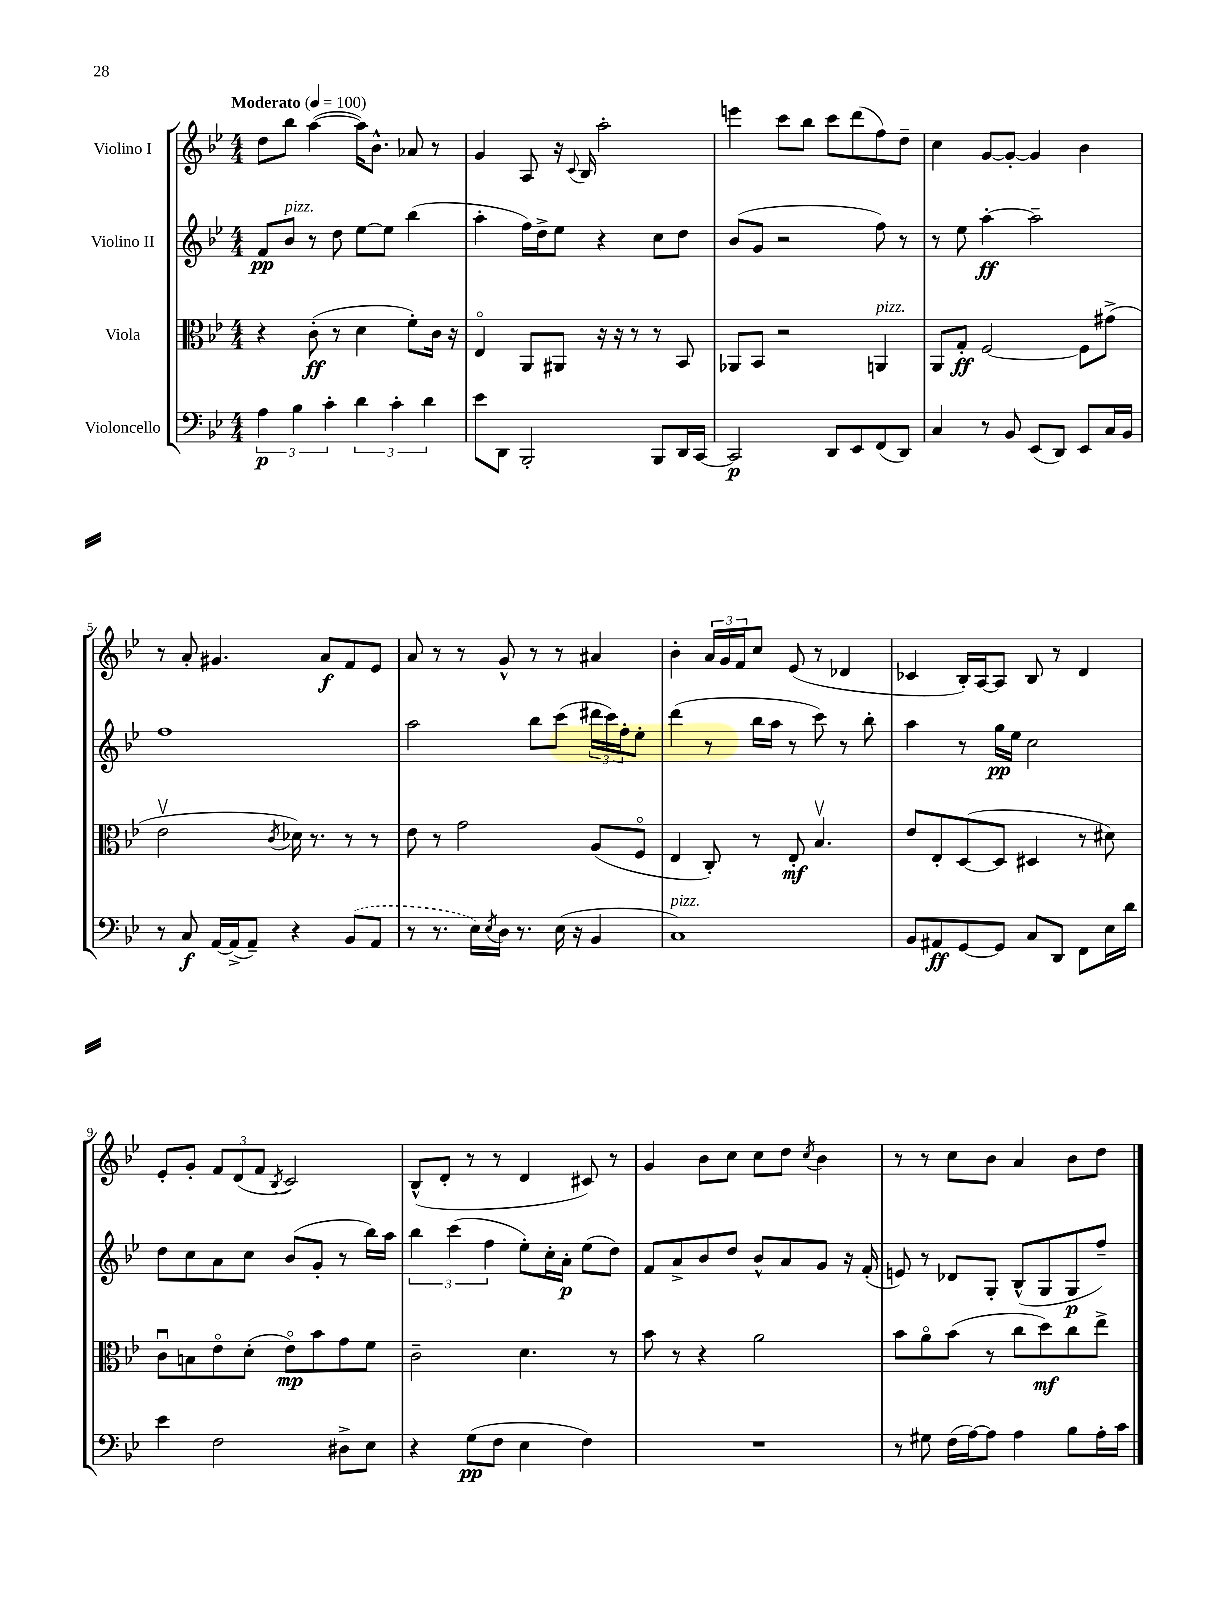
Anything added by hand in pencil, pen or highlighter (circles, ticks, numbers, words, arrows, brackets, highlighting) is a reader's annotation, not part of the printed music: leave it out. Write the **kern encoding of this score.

**kern	**kern	**kern	**kern
*staff4	*staff3	*staff2	*staff1
*clefF4	*clefC3	*clefG2	*clefG2
*k[b-e-]	*k[b-e-]	*k[b-e-]	*k[b-e-]
*M4/4	*M4/4	*M4/4	*M4/4
*MM100	*MM100	*MM100	*MM100
6A\	4r	8f/L	8dd\L
.	.	8b-/J	8bb-\J
6B-\	.	.	.
.	(8c'\	8r	([4aa\
6c'\	.	.	.
.	8r	8dd\	.
6d\	4d\	[8ee-\L	16aa\]LK)
.	.	.	8.b-^^\J
.	.	8ee-\]J	.
6c'\	.	.	.
.	8f'\L)	(4bb-\	8a-/
6d\	.	.	.
.	16c\Jk	.	8r
.	16r	.	.
=	=	=	=
8e-\L	4E-o/	4aa'\	4g/
8DD\J	.	.	.
2BBB-'/	8AA/L	16ff\LL)	8A/
.	.	16dd^\J	.
.	8AA#/J	8ee-\J	16r
.	.	.	8qqc/
.	.	.	16B-/
.	16r	4r	2aa'\
.	16r	.	.
.	8r	.	.
8BBB-/L	8r	8cc\L	.
16DD/L	8BB-/	8dd\J	.
[16CC/JJ	.	.	.
=	=	=	=
2CC/]	8AA-/L	(8b-/L	4eee\
.	8BB-/J	8g/J	.
.	2r	2r	8ccc\L
.	.	.	8bb-\J
8DD/L	.	.	8ccc\L
8EE-/	.	.	(8ddd\
(8FF/	4AA/	8ff\)	8ff\)
8DD/J)	.	8r	8dd~\J
=	=	=	=
4C/	8AA/L	8r	4cc\
.	8G'/J	8ee-\	.
8r	[2F/	[4aa'\	[8g/L
8BB-/	.	.	8g'/_J
(8EE-/L	.	2aa~\]	4g/]
8DD/J)	.	.	.
8EE-/L	8F\]L	.	4b-\
16C/L	(8g#^\J	.	.
16BB-/JJ	.	.	.
=	=	=	=
8r	2e-v\	1ff	8r
8C/	.	.	8a'/
[16AA/LL	.	.	4.g#/
(16AA^/]J	.	.	.
8AA~/J)	.	.	.
.	8qc/	.	.
4r	16d-\)	.	.
.	8.r	.	.
.	.	.	8a/L
(8BB-/L	8r	.	8f/
8AA/J	8r	.	8e-/J
=	=	=	=
8r	8e-\	2aa\	8a/
8.r	8r	.	8r
.	2g\	.	8r
16E-\LL)	.	.	.
8qE-/	.	.	.
16D\JJ	.	.	8g^^/
8.r	.	.	.
.	.	8bb-\L	8r
(16E-\	.	(8ccc\J	8r
16r	.	.	.
4BB-/	(8A/L	24ddd#\LL	4a#/
.	.	24ccc\)	.
.	.	24ff'\J	.
.	8Fo/J	8ee-'\J	.
=	=	=	=
1C)	4E-/	(4ddd\	4b-'\
.	8C'/)	8r	24a/LL
.	.	.	24g/
.	.	.	24f/J
.	8r	16bb-\LL	8cc/J
.	.	16aa\JJ	.
.	8E-'/	8r	(8e-/
.	4.B-v/	8ccc\)	8r
.	.	8r	4d-/
.	.	8bb-'\	.
=	=	=	=
8BB-/L	8e-/L	4aa\	4c-/
8AA#/	8E-'/	.	.
[8GG/	([8D/	8r	16B-'/LL)
.	.	.	[16A/J
8GG/]J	8D/]J	16gg\LL	8A/]J
.	.	16ee-\JJ	.
8C/L	4D#/	2cc\	8B-/
8DD/J	.	.	8r
8FF\L	8r	.	4d/
16E-\L	8d#\)	.	.
16d\JJ	.	.	.
=	=	=	=
4e-\	8cu\L	8dd\L	8e-'/L
.	8B\	8cc\	8g'/J
2F\	8e-o\	8a\	12f/L
.	.	.	(12d/
.	(8d'\J	8cc\J	.
.	.	.	12f/J
.	.	.	8qB-/
.	8e-o\L)	(8b-/L	2c/)
.	8b-\	8g'/J	.
8D#^\L	8g\	8r	.
8E-\J	8f\J	16bb-\LL)	.
.	.	16aa\JJ	.
=	=	=	=
4r	2c~\	6bb-\	(8B-^^/L
.	.	.	8d'/J
.	.	(6ccc\	.
(8G\L	.	.	8r
.	.	6ff\	.
8F\J	.	.	8r
4E-\	4.d\	8ee-'\L)	4d/
.	.	16cc'\L	.
.	.	16a'\JJ	.
4F\)	.	(8ee-\L	8c#/)
.	8r	8dd\J)	8r
=	=	=	=
1r	8b-\	8f/L	4g/
.	8r	8a^/	.
.	4r	8b-/	8b-\L
.	.	8dd/J	8cc\J
.	2a\	8b-^^/L	8cc\L
.	.	8a/	8dd\J
.	.	.	8qcc/
.	.	8g/J	4b-\
.	.	16r	.
.	.	(16f'/	.
=	=	=	=
8r	8b-\L	8e/)	8r
8G#\	8ao\	8r	8r
(16F\LL	(8b-\J	8d-/L	8cc\L
[16A\J)	.	.	.
8A\]J	8r	8G'/J	8b-\J
4A\	8cc\L	(8B-^^/L	4a/
.	8dd\)	8G/	.
8B-\L	8cc\	8G/	8b-\L
16A'\L	8ee-^\J	8ff~/J)	8dd\J
16c\JJ	.	.	.
==	==	==	==
*-	*-	*-	*-
